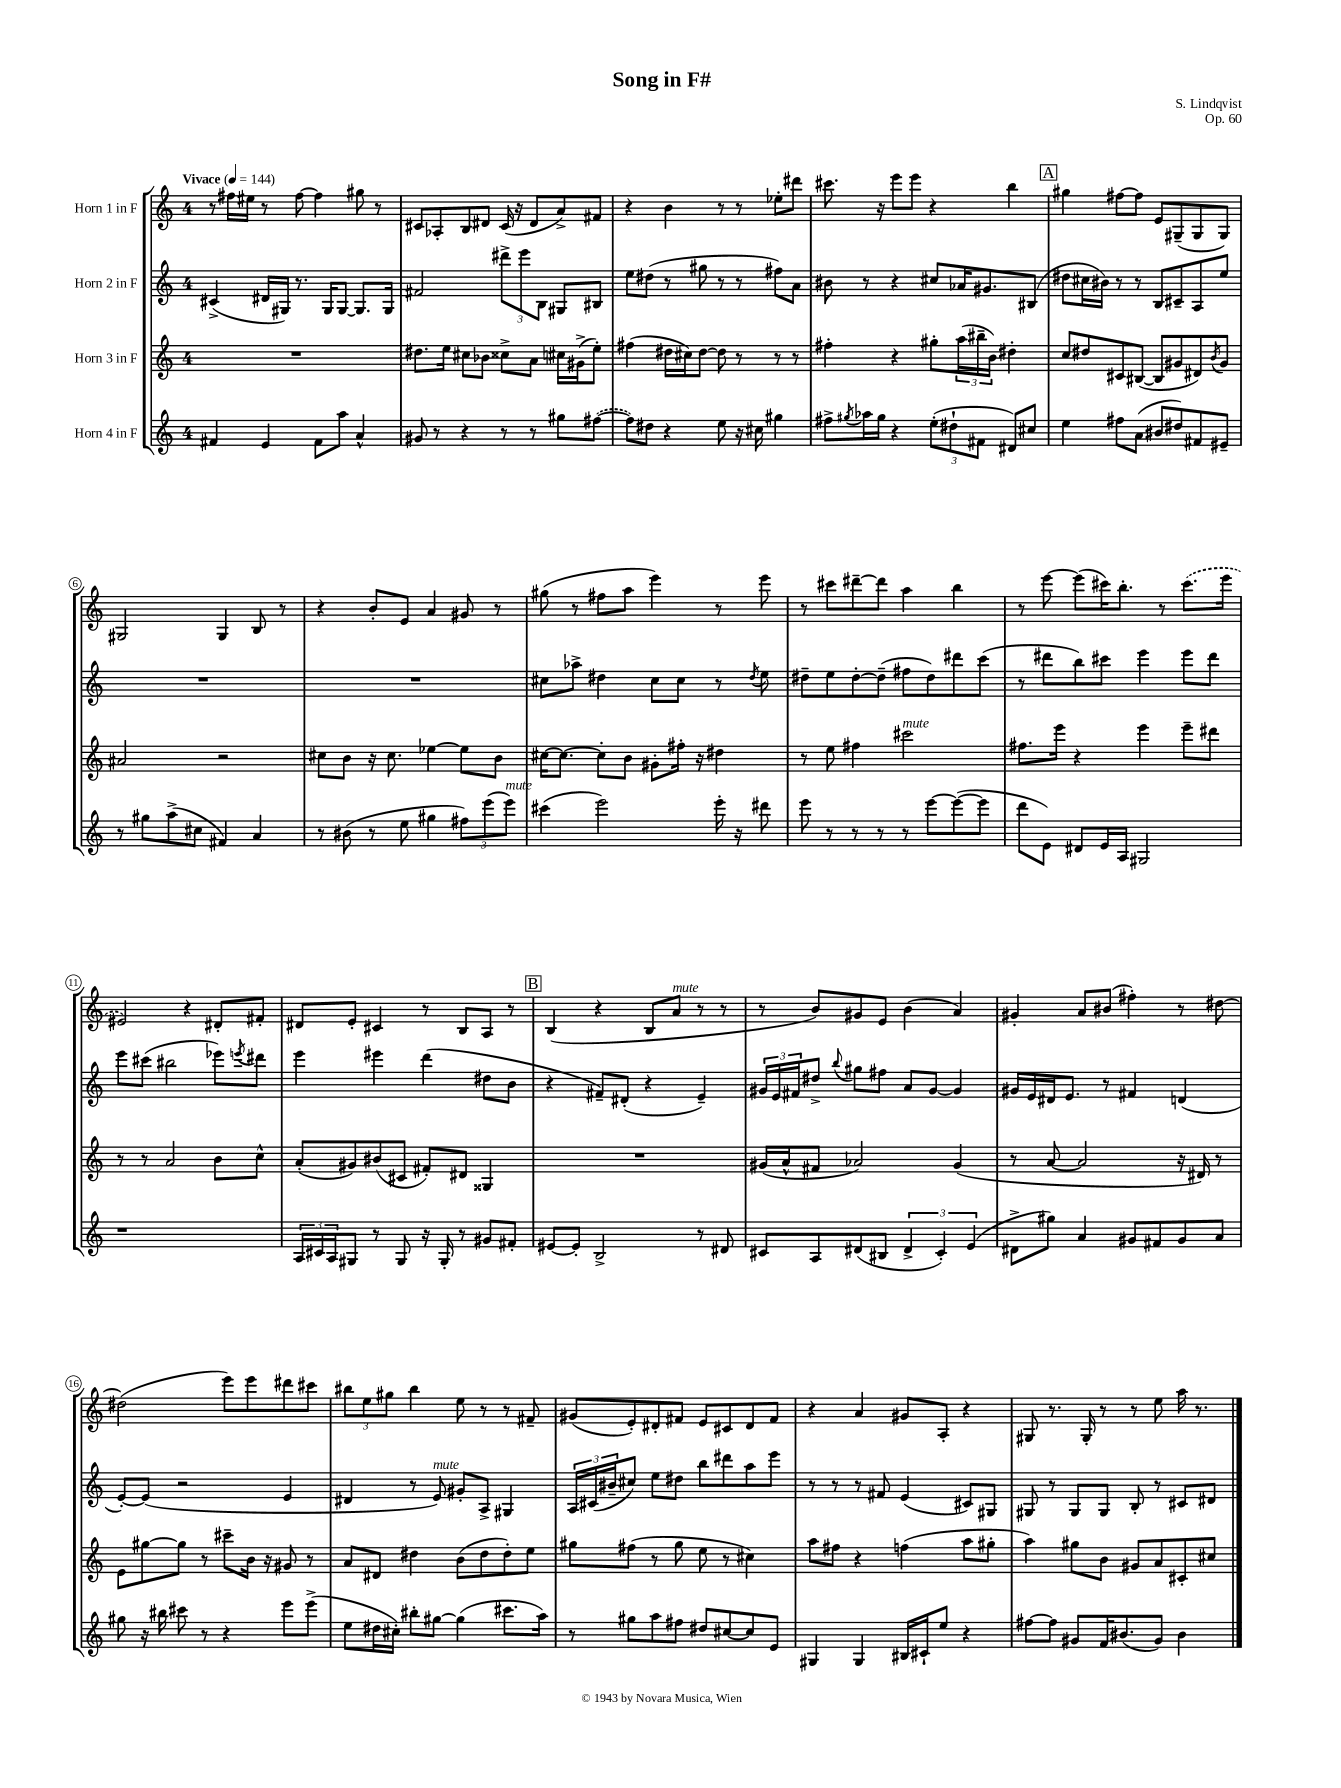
\header { title = "Song in F#" composer = "S. Lindqvist" opus = "Op. 60" }
<<
\new StaffGroup <<
\new Staff = "s0" \with { instrumentName = "Horn 1 in F" } {
    \clef treble \key c \major \once \override Staff.TimeSignature.style = #'single-digit \time 4/4 \tempo "Vivace" 4 = 144
    r8 fis''16 eis''16 r8 fis''8~ fis''4 gis''8 r8 |
    cis'8 aes8-. b8 dis'8 cis'16( r16 dis'8 a'8->) fis'8 |
    r4 b'4 r8 r8 ees''8-. dis'''8 |
    cis'''8. r16 e'''8 e'''8 r4 b''4 |
    \mark \markup { \box "A" } gis''4 fis''8~ fis''8 e'8 gis8--( gis8 gis8) |
    gis2 gis4 b8 r8 |
    r4 b'8-. e'8 a'4 gis'8 r8 |
    gis''8( r8 fis''8 a''8 e'''4) r8 e'''8 |
    r8 cis'''8 dis'''8~-- dis'''8 a''4 b''4 |
    r8 e'''8~ e'''8( cis'''16) b''8.-. r8 \once \slurDashed cis'''8.( e'''16 |
    eis'2) r4 dis'8-. fis'8-. |
    dis'8 e'8-. cis'4 r8 b8 a8 r8 |
    \mark \markup { \box "B" } b4( r4 b8 a'8^\markup { \italic "mute" } r8 r8 |
    r8 b'8) gis'8 e'8 b'4( a'4) |
    gis'4-. a'8 bis'8( fis''4-.) r8 dis''8~ |
    dis''2( e'''8) e'''8 dis'''8 cis'''8 |
    \tuplet 3/2 { bis''8 e''8 gis''8 } bis''4 e''8 r8 r8 fis'8-- |
    gis'8( e'8-.) dis'8-. fis'8 e'8 cis'8 dis'8 fis'8 |
    r4 a'4 gis'8 a8-. r4 |
    gis8 r8. gis16-. r8 r8 e''8 a''16 r8. \bar "|." |
}
\new Staff = "s1" \with { instrumentName = "Horn 2 in F" } {
    \clef treble \key c \major \once \override Staff.TimeSignature.style = #'single-digit \time 4/4
    cis'4->( dis'16 gis16) r8. gis16 gis8~ gis8. gis16 |
    fis'2 \tuplet 3/2 { dis'''8-> e'''8 b8 } gis8 bis8 |
    e''8 dis''8( r8 gis''8 r8 r8 fis''8) a'8 |
    bis'8 r8 r4 cis''8 aes'16 gis'8. bis8( |
    \mark \markup { \box "A" } dis''8 cis''16 bis'16) r8 r8 b8 cis'8-- a8 e''8 |
    R1 |
    R1 |
    cis''8 aes''8-> dis''4 cis''8 cis''8 r8 \acciaccatura { dis''8 } e''8 |
    dis''8-- e''8 dis''8~-. dis''8--( fis''8 dis''8) dis'''8 c'''8( |
    r8 dis'''8 b''8) cis'''8 e'''4 e'''8 dis'''8 |
    e'''8 cis'''8( bis''2 ees'''8) \acciaccatura { e'''8 } dis'''8 |
    e'''4 eis'''4 d'''4( dis''8 b'8 |
    \mark \markup { \box "B" } r4 fis'8--) dis'8-.( r4 e'4--) |
    \tuplet 3/2 { gis'16 e'16 fis'16 } dis''8-> \appoggiatura { b''8 } gis''8 fis''8 a'8 gis'8~ gis'4 |
    gis'16 e'16 dis'16 e'8. r8 fis'4 d'4( |
    e'8~-.) e'8( r2 e'4 |
    dis'4 r8 e'8^\markup { \italic "mute" }) gis'8-. a8-> gis4 |
    \tuplet 3/2 { a16 cis'16( bis'16-- } cis''8) e''8 dis''8 b''8 dis'''8 a''8 e'''8 |
    r8 r8 r8 fis'8 e'4( cis'8) gis8 |
    gis8 r8 gis8 gis8 b8-. r8 cis'8 dis'8 \bar "|." |
}
\new Staff = "s2" \with { instrumentName = "Horn 3 in F" } {
    \clef treble \key c \major \once \override Staff.TimeSignature.style = #'single-digit \time 4/4
    R1 |
    dis''8. e''16 cis''8 bes'8 cisis''8-> a'8 cis''16 gis'16->( e''8-.) |
    fis''4( dis''16 cis''16) dis''8~ dis''8 r8 r8 r8 |
    fis''4-. r4 gis''8-. \tuplet 3/2 { a''16( bis''16-- b'16) } dis''4-. |
    \mark \markup { \box "A" } c''8 dis''8 cis'8 bis8~( bis8 gis'8 dis'8) \acciaccatura { b'8 } gis'8 |
    ais'2 r2 |
    cis''8 b'8 r16 cis''8. ees''4~ ees''8 b'8 |
    cis''16~ cis''8.~ cis''8-. b'8 gis'8-. fis''16-. r16 dis''4 |
    r8 e''8 fis''4 cis'''2^\markup { \italic "mute" } |
    fis''8. e'''16 r4 e'''4 e'''8-- dis'''8 |
    r8 r8 a'2 b'8 c''8-^ |
    a'8-.( gis'8) bis'8( cis'8 fis'8-.) dis'8 gisis4 |
    \mark \markup { \box "B" } R1 |
    gis'16( a'16-^ fis'8 aes'2) gis'4( |
    r8 a'8~ a'2 r16 dis'16) r8 |
    e'8 gis''8~ gis''8 r8 cis'''8-- b'16 r16 gis'8 r8 |
    a'8 dis'8 dis''4 b'8( dis''8 dis''8-.) e''8 |
    gis''8 fis''8( r8 gis''8 e''8 r8 cis''4) |
    a''8 fis''8 r4 f''4( a''8 gis''8-. |
    a''4) gis''8 b'8 gis'8 a'8 cis'8-. cis''8 \bar "|." |
}
\new Staff = "s3" \with { instrumentName = "Horn 4 in F" } {
    \clef treble \key c \major \once \override Staff.TimeSignature.style = #'single-digit \time 4/4
    fis'4 e'4 fis'8 a''8 a'4-^ |
    gis'8 r8 r4 r8 r8 gis''8 \once \slurDashed fis''8~( |
    fis''8) dis''8 r4 e''8 r16 cis''16 gis''4 |
    fis''8-> \acciaccatura { gis''8 } aes''16 gis''16 r4 \tuplet 3/2 { e''8-.( dis''8-! fis'8 } dis'8) cis''8 |
    \mark \markup { \box "A" } e''4 fis''8 a'8( bis'8 dis''8) fis'8 eis'8-- |
    r8 gis''8 a''8->( cis''8 fis'4) a'4 |
    r8 bis'8( r8 e''8 gis''4 \tuplet 3/2 { fis''8) e'''8( e'''8^\markup { \italic "mute" }) } |
    cis'''4( e'''2) e'''16-. r16 dis'''8 |
    e'''8 r8 r8 r8 r8 e'''8~ e'''8~( e'''8 |
    d'''8 e'8) dis'8 e'16 a16 gis2 |
    r1 |
    \tuplet 3/2 { a16 cis'16 a16 } gis8 r8 gis8 r16 gis16-. r8 gis'8 fis'8-. |
    \mark \markup { \box "B" } eis'8~ eis'8-. b2-> r8 dis'8 |
    cis'8 a8 dis'8( bis8 \tuplet 3/2 { dis'4-> cis'4-.) e'4( } |
    dis'8-> gis''8) a'4 gis'8 fis'8 gis'8 a'8 |
    gis''8 r16 bis''16 cis'''8 r8 r4 e'''8 e'''8->( |
    e''8 dis''16 cis''16-.) bis''8-. gis''8~ gis''4( cis'''8. a''16) |
    r8 gis''8 a''8 fis''8 dis''8 cis''8~ cis''8 e'8 |
    gis4 gis4 bis16 cis'16-! e''8 r4 |
    fis''8~ fis''8 gis'8 f'16 bis'8.( gis'8) bis'4 \bar "|." |
}
>>
>>
\layout { \context { \Score \override BarNumber.stencil = #(make-stencil-circler 0.1 0.3 ly:text-interface::print) } }
